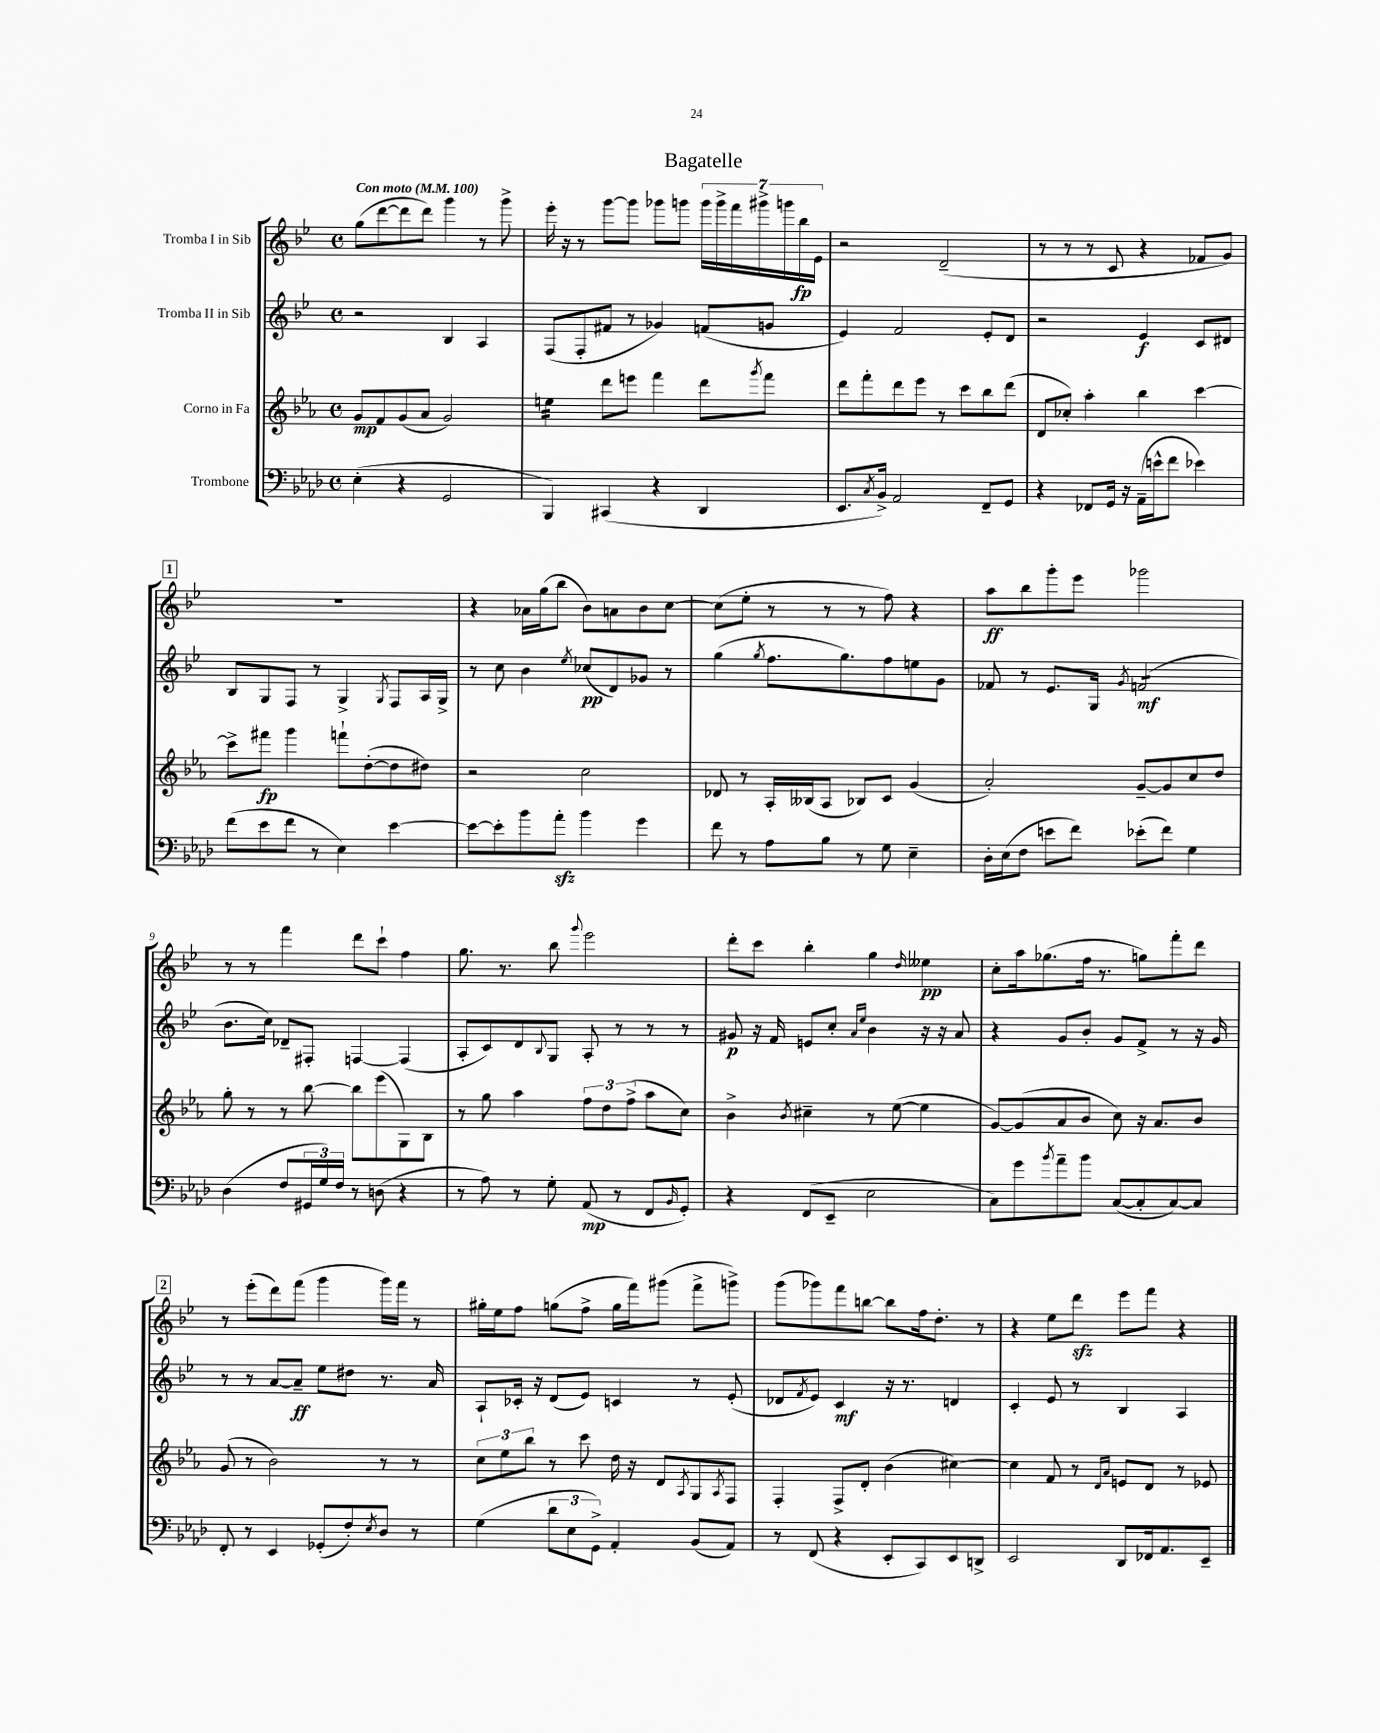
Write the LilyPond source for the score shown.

\header { title = "Bagatelle" }
<<
\new StaffGroup <<
\new Staff = "s0" \with { instrumentName = "Tromba I in Sib" } {
    \clef treble \key bes \major \defaultTimeSignature \time 4/4 \tempo "Con moto" 4 = 100
    g''8( d'''8~ d'''8 d'''8) g'''4 r8 g'''8-> |
    ees'''16-. r16 r8 g'''8~ g'''8 ges'''8 g'''8 \tuplet 7/4 { g'''16 g'''16-> f'''16 gis'''16-> g'''16 bes''16\fp ees'16 } |
    r2 d'2--( |
    r8 r8 r8 c'8 r4 fes'8 g'8) |
    \mark \markup { \box "1" } R1 |
    r4 aes'16 g''16( bes''8 bes'8) a'8 bes'8 c''8~ |
    c''8( ees''8-. r8 r8 r8 f''8) r4 |
    a''8\ff bes''8 g'''8-. ees'''8 ges'''2 |
    r8 r8 f'''4 d'''8 c'''8-! f''4 |
    g''8. r8. bes''8 \appoggiatura { g'''8 } ees'''2 |
    d'''8-. c'''8 bes''4-. g''4 \grace { d''16 } eeses''4\pp |
    c''8-. a''16 ges''8.( f''16 r8. g''8) f'''8-. d'''8 |
    \mark \markup { \box "2" } r8 ees'''8-.( d'''8) f'''8( g'''4 g'''16) f'''16 r8 |
    gis''16-. ees''16 f''8 g''8( f''8-> g''16 f'''16) gis'''8( f'''8-> g'''8->) |
    g'''8( ges'''8) f'''8 b''8~ b''8 f''16 d''8.-. r8 |
    r4 ees''8 d'''8\sfz ees'''8 f'''8 r4 \bar "|." |
}
\new Staff = "s1" \with { instrumentName = "Tromba II in Sib" } {
    \clef treble \key bes \major \defaultTimeSignature \time 4/4
    r2 bes4 a4 |
    f8( f8-. fis'8 r8 ges'4) f'8( g'8 |
    ees'4) f'2 ees'8-. d'8 |
    r2 ees'4\f c'8 dis'8 |
    \mark \markup { \box "1" } bes8 g8 f8 r8 g4-> \acciaccatura { g8 } f8 a16 g16-> |
    r8 c''8 bes'4 \acciaccatura { ees''8 } ces''8\pp( d'8) ges'8 r8 |
    g''4( \acciaccatura { g''8 } f''8. g''8.) f''8 e''8 g'8 |
    fes'8 r8 ees'8. g16 \acciaccatura { g'8 } f'2:8\mf( |
    bes'8. c''16) des'8-- fis8-. f4~ f4( |
    a8-. c'8) d'8 \appoggiatura { bes8 } g8 a8-. r8 r8 r8 |
    gis'8\p r16 f'16 e'8 c''8-. \grace { a'16 ees''16 } bes'4 r16 r16 a'8 |
    r4 g'8 bes'8-. g'8 f'8-> r8 r16 g'16 |
    \mark \markup { \box "2" } r8 r8 a'8~ a'8--\ff ees''8 dis''8 r8. a'16 |
    a8-! ces'16-. r16 d'8( ees'8) c'4 r8 ees'8-.( |
    des'8 \acciaccatura { f'8 } ees'8) c'4\mf r16 r8. d'4 |
    c'4-. ees'8 r8 bes4 a4 \bar "|." |
}
\new Staff = "s2" \with { instrumentName = "Corno in Fa" } {
    \clef treble \key ees \major \defaultTimeSignature \time 4/4
    g'8\mp f'8 g'8( aes'8 g'2) |
    e''4:16 d'''8 e'''8 f'''4 d'''8 \acciaccatura { g'''8 } f'''8 |
    d'''8 f'''8-. d'''8 ees'''8 r8 c'''8 bes''8 d'''8( |
    d'8 ces''8-.) aes''4-. bes''4 c'''4~ |
    \mark \markup { \box "1" } c'''8-> fis'''8\fp g'''4 f'''8-! d''8~-.( d''8 dis''8) |
    r2 c''2 |
    des'8 r8 aes16-. beses16( aes8 bes8) c'8 g'4( |
    aes'2-.) g'8~-- g'8 c''8 d''8 |
    g''8-. r8 r8 bes''8~ bes''8 ees'''8( g8) bes8 |
    r8 g''8 aes''4 \tuplet 3/2 { f''8 d''8 f''8->( } aes''8 c''8) |
    bes'4-> \acciaccatura { bes'8 } cis''4-- r8 ees''8~( ees''4 |
    g'8~) g'8( aes'8 bes'8 c''8) r16 aes'8. bes'8 |
    \mark \markup { \box "2" } g'8( r8 bes'2) r8 r8 |
    \tuplet 3/2 { c''8 ees''8 bes''8 } r8 c'''8 d''16 r16 d'8 \acciaccatura { aes8 } g8 \acciaccatura { aes8 } f8 |
    f4-. f8-> d'8-. bes'4( cis''4~) |
    cis''4 f'8 r8 \grace { d'16 aes'16 } e'8 d'8 r8 ees'8 \bar "|." |
}
\new Staff = "s3" \with { instrumentName = "Trombone" } {
    \clef bass \key aes \major \defaultTimeSignature \time 4/4
    ees4-.( r4 g,2 |
    bes,,4) cis,4( r4 des,4 |
    ees,8. \acciaccatura { c8 } bes,16->) aes,2 f,8-- g,8 |
    r4 fes,8 g,16 r16 aes,16--( e'16-^ f'8 ees'4) |
    \mark \markup { \box "1" } f'8( ees'8 f'8 r8 ees4) ees'4~ |
    ees'8~ ees'8-. bes'8 aes'8-.\sfz bes'4 g'4 |
    f'8 r8 aes8 bes8 r8 g8 ees4-- |
    des16-. ees16( f8 e'8 f'8) ees'8-.( f'8) g4 |
    des4( f8 \tuplet 3/2 { gis,16 g16) f16 } r8 d8( r4 |
    r8 aes8) r8 g8-. aes,8\mp( r8 f,8 \grace { bes,16 } g,8-.) |
    r4 f,8( ees,8-- ees2 |
    c8) g'8 \acciaccatura { bes'8 } aes'8-- bes'8 c8~( c8-. c8~) c8 |
    \mark \markup { \box "2" } f,8-. r8 ees,4 ges,8-.( f8-.) \acciaccatura { ees8 } des8 r8 |
    g4( \tuplet 3/2 { des'8 ees8 g,8->) } aes,4-. bes,8( aes,8) |
    r8 f,8( r4 ees,8-. c,8) ees,8 d,8-> |
    ees,2 des,8 fes,16 aes,8. ees,8-- \bar "|." |
}
>>
>>
